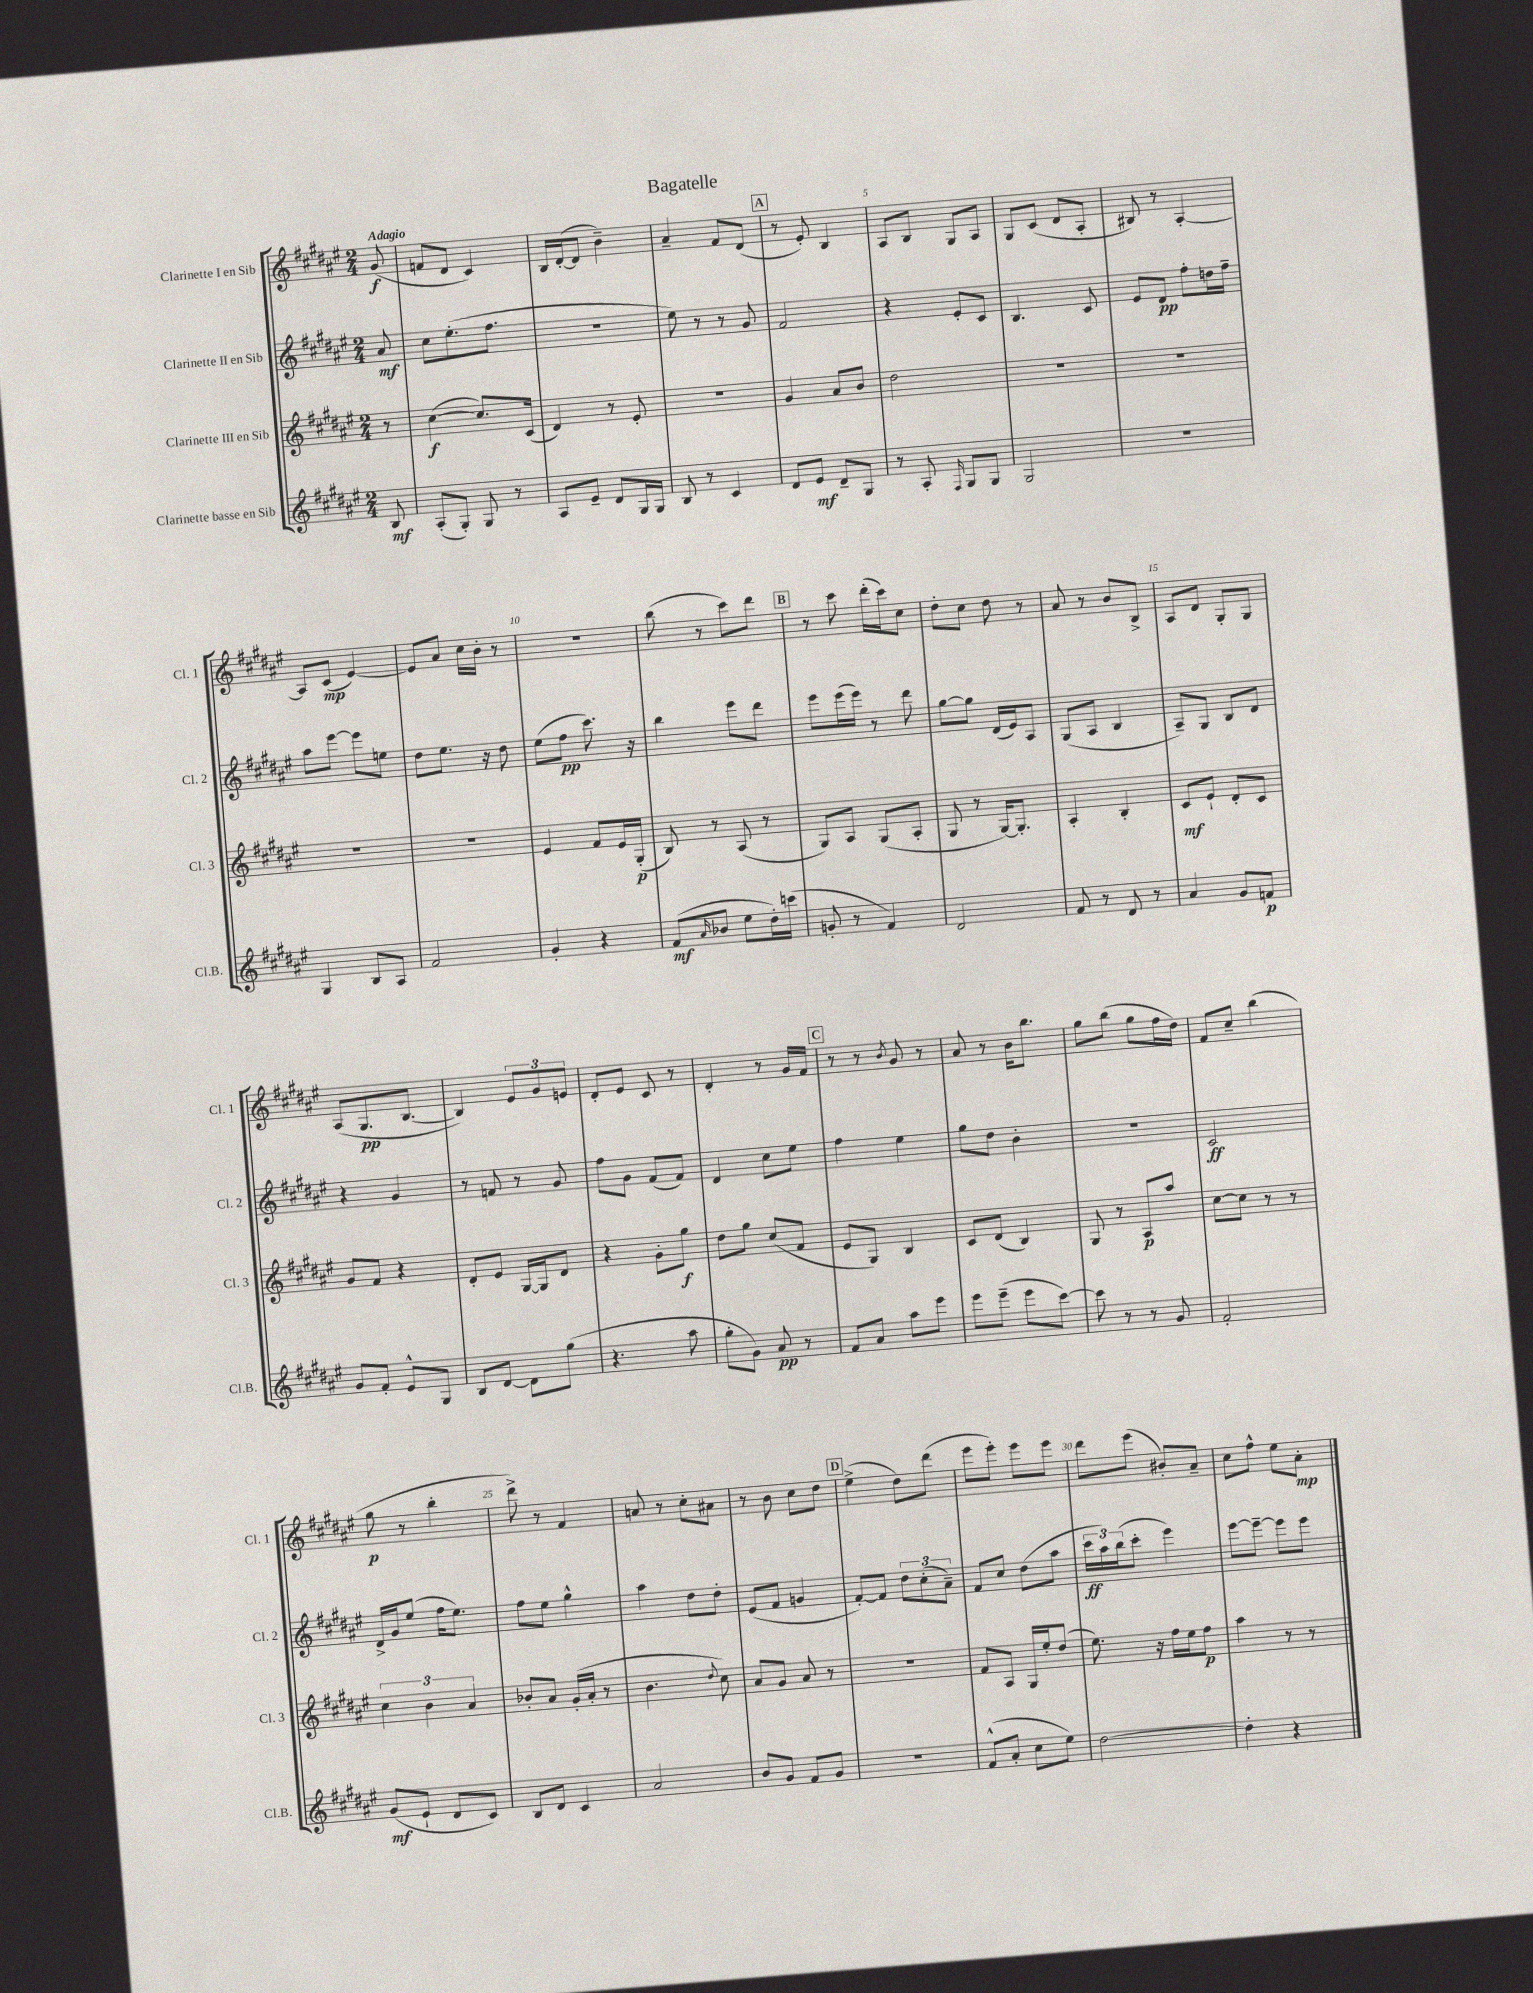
\header { title = "Bagatelle" }
<<
\new StaffGroup <<
\new Staff = "s0" \with { instrumentName = "Clarinette I en Sib" shortInstrumentName = "Cl. 1" } {
    \clef treble \key fis \major \numericTimeSignature \time 2/4 \partial 8 \tempo "Adagio"
    gis'8\f( |
    f'8 dis'8 cis'4) |
    b16 dis'16~-.( dis'8 b'4--) |
    ais'4-- fis'8 dis'8( |
    \mark \markup { \box "A" } r8 eis'8-.) b4 |
    ais8 b8 gis8 ais8 |
    gis8 cis'8( dis'8 ais8-. |
    bis8) r8 ais4~-. |
    ais8 cis'8\mp( eis'4~) |
    eis'8 ais'8 cis''16 b'16-. r8 |
    R2 |
    b''8( r8 cis'''8) dis'''8 |
    \mark \markup { \box "B" } r8 cis'''8 dis'''16-.( cis'''16) cis''8 |
    dis''8-. cis''8 dis''8 r8 |
    ais'8 r8 b'8 b8-> |
    ais8 dis'8 gis8-. gis8 |
    ais8( gis8.\pp b8.~ |
    b4) \tuplet 3/2 { eis'8 gis'8 e'8 } |
    dis'8-. eis'8 cis'8 r8 |
    dis'4-. r8 gis'16 fis'16 |
    \mark \markup { \box "C" } r8 r8 \acciaccatura { b'8 } gis'8 r8 |
    ais'8 r8 b'16 b''8. |
    gis''8 b''8( gis''8 fis''16 dis''16) |
    fis'8 cis''8-- b''4( |
    gis''8\p r8 b''4-. |
    dis'''8->) r8 fis'4 |
    a'8 r8 cis''8-. ais'8 |
    r8 b'8 cis''8 dis''8 |
    \mark \markup { \box "D" } eis''4->( dis''8) dis'''8( |
    eis'''8 eis'''8-.) eis'''8 eis'''8 |
    dis'''8 eis'''8( bis'8-.) ais'8-- |
    cis''8 fis''8-^ eis''8 ais'8-.\mp \bar "|." |
}
\new Staff = "s1" \with { instrumentName = "Clarinette II en Sib" shortInstrumentName = "Cl. 2" } {
    \clef treble \key fis \major \numericTimeSignature \time 2/4 \partial 8
    ais'8\mf |
    cis''8 eis''8.-.( fis''8. |
    r2 |
    eis''8) r8 r8 gis'8 |
    \mark \markup { \box "A" } fis'2 |
    r4 eis'8-. cis'8 |
    b4. cis'8 |
    eis'8 dis'8\pp fis''8-. d''16 fis''16-- |
    ais''8 eis'''8~ eis'''8 e''8 |
    dis''8 eis''8. r16 dis''8 |
    eis''8( fis''8\pp cis'''8.) r16 |
    b''4 eis'''8 dis'''8 |
    \mark \markup { \box "B" } eis'''8 eis'''16( eis'''16) r8 dis'''8 |
    gis''8~ gis''8 dis'16( eis'16) ais8 |
    gis8( ais8 b4 |
    ais8--) gis8 b8 dis'8 |
    r4 gis'4 |
    r8 f'8 r8 gis'8 |
    fis''8 gis'8 fis'8( fis'8) |
    dis'4 cis''8 eis''8 |
    \mark \markup { \box "C" } fis''4 eis''4 |
    gis''8 dis''8 b'4-. |
    r2 |
    cis'2\ff |
    dis'16-> gis'16 eis''8( fis''16 eis''8.) |
    fis''8 eis''8 gis''4-^ |
    ais''4 dis''8 dis''8-. |
    eis'8( fis'8 g'4 |
    \mark \markup { \box "D" } fis'8~-.) fis'8 \tuplet 3/2 { dis''8 cis''8-.( ais'8--) } |
    fis'8 cis''8 dis''8( ais''8 |
    \tuplet 3/2 { cis'''16\ff ais''16) b''16( } cis'''8-. eis'''4) |
    eis'''8~ eis'''8~-- eis'''8 eis'''8 \bar "|." |
}
\new Staff = "s2" \with { instrumentName = "Clarinette III en Sib" shortInstrumentName = "Cl. 3" } {
    \clef treble \key fis \major \numericTimeSignature \time 2/4 \partial 8
    r8 |
    cis''4~\f( cis''8.) cis'16( |
    dis'4) r8 eis'8-. |
    R2 |
    \mark \markup { \box "A" } gis'4 ais'8 b'8 |
    dis''2 |
    R2 |
    R2 |
    R2 |
    R2 |
    eis'4 fis'8 eis'16 gis16-.\p( |
    b8) r8 ais8( r8 |
    \mark \markup { \box "B" } gis8) ais8 gis8( ais8-. |
    gis8 r8 gis16~) gis8.-. |
    ais4-. b4-. |
    cis'8\mf eis'8-! dis'8-. cis'8 |
    gis'8 fis'8 r4 |
    dis'8-. eis'8 gis16~ gis16 dis'8 |
    r4 gis'8-. gis''8\f |
    dis''8 gis''8 cis''8( fis'8 |
    \mark \markup { \box "C" } eis'8 gis8) b4 |
    cis'8 dis'8( b4) |
    gis8 r8 ais8\p ais''8 |
    cis''8~ cis''8 r8 r8 |
    \tuplet 3/2 { cis''4 b'4 ais'4 } |
    bes'8-. ais'8 gis'16-.( ais'16-. r8 |
    b'4. \appoggiatura { dis''8 } cis''8) |
    ais'8 gis'8 ais'8 r8 |
    \mark \markup { \box "D" } R2 |
    fis'8 ais8 gis16 eis''16-. dis''8( |
    eis''8.) r16 fis''16 eis''16 fis''8\p |
    ais''4 r8 r8 \bar "|." |
}
\new Staff = "s3" \with { instrumentName = "Clarinette basse en Sib" shortInstrumentName = "Cl.B." } {
    \clef treble \key fis \major \numericTimeSignature \time 2/4 \partial 8
    b8\mf |
    ais8-.( gis8-.) gis8 r8 |
    ais8 eis'8-- dis'8 gis16 gis16 |
    b8 r8 cis'4 |
    \mark \markup { \box "A" } dis'8 eis'8\mf dis'8-- gis8 |
    r8 ais8-. \grace { fis16 } gis8 gis8 |
    gis2 |
    r2 |
    gis4 b8 ais8 |
    fis'2 |
    gis'4-. r4 |
    fis'8\mf( \grace { ais'16 } bes'8 eis''8 dis''16-.) c'''16( |
    \mark \markup { \box "B" } g'8-. r8 fis'4) |
    dis'2 |
    fis'8 r8 dis'8 r8 |
    ais'4 gis'8 f'8\p |
    gis'8 fis'8-. eis'8-^ gis8 |
    b8 dis'8~ dis'8 gis''8( |
    r4. ais''8 |
    gis''8-. gis'8) ais'8\pp r8 |
    \mark \markup { \box "C" } fis'8 ais'8 ais''8 eis'''8 |
    eis'''8 eis'''8--( eis'''8 cis'''8~) |
    cis'''8 r8 r8 gis'8 |
    fis'2-. |
    gis'8\mf( eis'8-! dis'8 cis'8) |
    b8 dis'8 cis'4 |
    ais'2 |
    b'8 gis'8 fis'8 gis'8 |
    \mark \markup { \box "D" } R2 |
    fis'8-^( ais'8-. cis''8 eis''8) |
    dis''2~ |
    dis''4-. r4 \bar "|." |
}
>>
>>
\layout { \context { \Score \override BarNumber.break-visibility = ##(#f #t #t) barNumberVisibility = #(every-nth-bar-number-visible 5) } }
